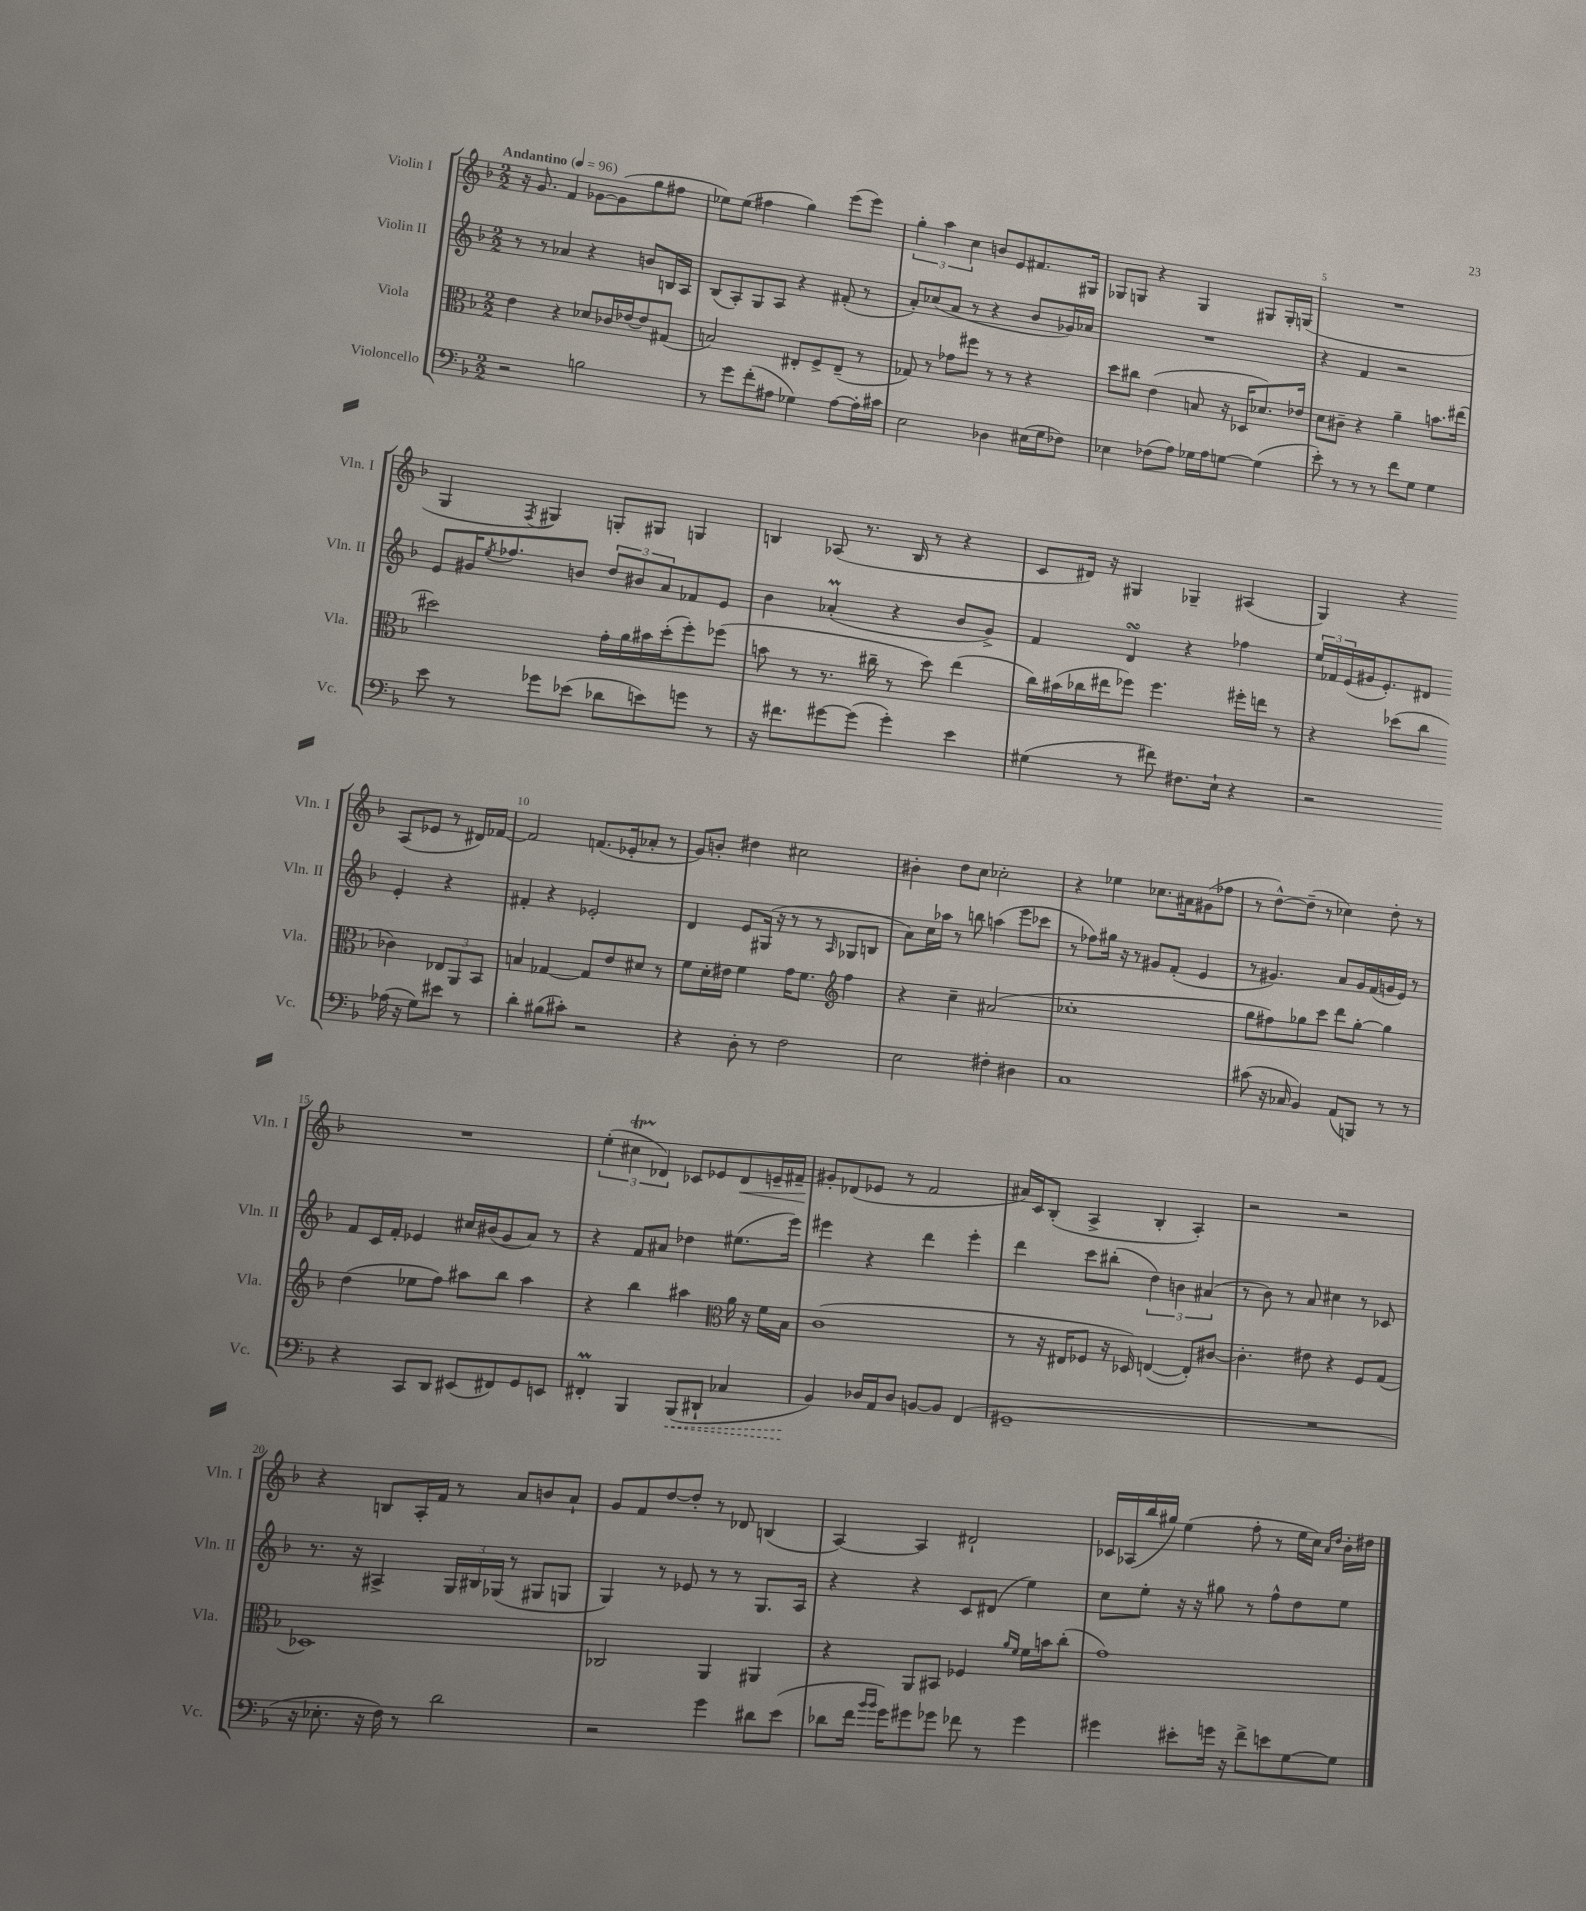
<<
\new StaffGroup <<
\new Staff = "s0" \with { instrumentName = "Violin I" shortInstrumentName = "Vln. I" } {
    \clef treble \key f \major \numericTimeSignature \time 2/2 \tempo "Andantino" 4 = 96
    r16 g'8. f'4 ges'8~ ges'8( g''8 fis''8 |
    ees''8) ees''8( fis''4 g''4) e'''8( e'''8) |
    \tuplet 3/2 { g''4-. a''4 c''4 } b'8 e'8 fis'8. gis16 |
    ges8 g8 r4 g4 gis8 gis16-. g16( |
    R1 |
    g4 \acciaccatura { f8 } gis4) g8-. gis8 g4 |
    b4 aes8( r8. b16 r8 r4 |
    c'8 dis'16) r16 gis4 ges4-- ais4( |
    g4) r4 a8( ees'8 r8 dis'16) fes'16~ |
    fes'2 f'8.( ees'16-. aes'8-. r8 |
    g'8) b'8-. dis''4 cis''2 |
    bis'4-. d''8 c''8 ces''2-. |
    r4 ees''4 ces''8. ais'16 gis'8( fes''8 |
    r8 d''8~-^) d''8--( r8 ces''4) d''8-. r8 |
    R1 |
    \tuplet 3/2 { e''4-.( cis''4\startTrillSpan des'4\stopTrillSpan) } ces'8 ees'8 des'8\< e'16-- fis'16-- |
    gis'8-.\! des'8( ees'8 r8 f'2 |
    ais'16) c'16 bes8-.( a4-> bes4-. a4-.) |
    r2 r2 |
    r4 b8 a16-. f'16 r8 a'8 b'8 a'8-! |
    g'8 f'8 d''8~ d''8-. r8 des'8 b4( |
    a4~) a4 dis'2-! |
    ces'16 aes16( bes''16 gis''16) e''4( f''8-. r8 e''16 c''16) \grace { a'16 d''16 } bes'16-. dis''16 \bar "|." |
}
\new Staff = "s1" \with { instrumentName = "Violin II" shortInstrumentName = "Vln. II" } {
    \clef treble \key f \major \numericTimeSignature \time 2/2
    r8 r8 aes'4 r4 b'8 b16 a16 |
    bes8( a8-.) g8 a8 r4 fis'8-.( r8 |
    a'8-.) ces''8( a'8 r8 r4 bes'8 ges'16) aes'16 |
    R1 |
    r4 f'4 r2 |
    e'8 gis'16 \acciaccatura { e''8 } fes''8. b'8 \tuplet 3/2 { d''8 bis'8 a'8 } fes'8 e'8 |
    bes'4 aes'4-.\prall( r4 bes'8 g'8->) |
    f'4 d'4\turn r4 fes''4 |
    \tuplet 3/2 { e''16 fes'16 e'16( } gis'16 e'8.-.) dis'8 e'4-. r4 |
    fis'4-. r4 ees'2-. |
    d'4 e'8 gis16( r16 r8 r8 \grace { a16 } ges8 b8 |
    a'8) c''16 aes''16 r8 b''8 a''4( e'''8 ces'''8 |
    r8 fes''8) gis''16 r16 r8 gis'8 f'8-.( e'4 |
    r8 gis'4.) a'8 gis'16 f'16( g'16 e'16) r8 |
    f'8 c'16 f'16-. ees'4 cis''16 bis'16( g'8 a'8) r8 |
    r4 f'8 ais'8 des''4 eis''8.( e'''16) |
    eis'''4 r4 d'''4 eis'''4-. |
    d'''4 c'''8 bis''8-.( \tuplet 3/2 { d''4) b'4 ais'4( } |
    r8 bes'8) r8 a'8 cis''4 r8 ces'8 |
    r8. r16 ais4-> \tuplet 3/2 { g16 bis16 ges16( } r8 gis8 g8 |
    g4) r8 ees'8 r8 r8 g8. a16 |
    r4 r4 c'8 dis'8( e''4) |
    c''8 e''8-. r16 r16 gis''8 r8 f''8-^ d''8 e''8 \bar "|." |
}
\new Staff = "s2" \with { instrumentName = "Viola" shortInstrumentName = "Vla." } {
    \clef alto \key f \major \numericTimeSignature \time 2/2
    e'4 r4 des'8 ces'16 ees'16~ ees'8 gis8( |
    b2) eis8-. f8-> eis8--( r8 |
    ges8) r8 ges'8 fis''8 r8 r8 r4 |
    d''8 cis''8 e'4( b8 r16 des16 des'8.) ees'16 |
    d'8 cis'8-- r4 a'4-- b'8. eis''16( |
    dis''2) g'16-. a'16 bis'16 dis''16-.( f''8-.) fes''8( |
    b'8 r8 r8. cis''16-- r8 d''8) e''4( |
    c''16) bis'16( ces''16 eis''16 fes''8) fes''4. fis''16-. e''16 r8 |
    r4 des''8( c''8 ces'4) \tuplet 3/2 { ees8 a,8 bes,8 } |
    b4 ges4~ ges8 e'8 dis'8 r8 |
    f'8 d'16-. eis'16 f'4 g'16 f'8. \clef treble f''4 |
    r4 c''4-- ais'2( |
    ces''1-. |
    g''8 fis''8) ges''8 c'''8 d'''8 ges''8~-. ges''4 |
    d''4( ees''8 f''8) ais''8 bes''8 ais''4 |
    r4 bes''4 ais''4 \clef alto a'16 r16 f'16 bes16 |
    c'1( |
    r8 r16 eis16 fes8 r16 des16) e4~( e8-.) cis'8~ |
    cis'4.-. eis'8 r4 f8 g8( |
    des1) |
    ces2 a,4 ais,4 |
    r4 a,8 bis,8 fes4 \grace { a'16 f'16 } f'16 b'16 c''8-.( |
    g'1) \bar "|." |
}
\new Staff = "s3" \with { instrumentName = "Violoncello" shortInstrumentName = "Vc." } {
    \clef bass \key f \major \numericTimeSignature \time 2/2
    r2 b2 |
    r8 g'8 f'8-.( ais8 ges4) ais8~ ais16-. cis'16 |
    e2 des4 eis16( g16 fes8) |
    ees4 fes8( a8) ges16 a16 g8~ g4( |
    e'8-.) r8 r8 r8 f'8 g8 g4 |
    e'8 r8 ges'8 ees'8( des'8 e'8) g'8 r8 |
    r16 fis'8. gis'8~ gis'8( gis'4-.) e'4 |
    gis4( r8 fis'8) fis8. e16-! r4 |
    r2 aes16( r16 g8) eis'8 r8 |
    d'4-. bis8( cis'8-.) r2 |
    r4 d8-. r8 f2 |
    e2 fis4-. dis4 |
    c1 |
    cis'8( r16 ces16 bes,4) a,8( b,,8) r8 r8 |
    r4 c,8 d,8 eis,8( fis,8) g,8 e,8 |
    fis,4-.\prall bes,,4 \once \override Hairpin.style = #'dashed-line bes,,8\<( dis,8-! ces4 |
    bes,4\!) des16 a,16 des8 b,8~ b,8 f,4( |
    gis,1-- |
    R1 |
    r16 ees8.-. r16 f16) r8 d'2 |
    r2 g'4 dis'8 e'8( |
    des'8 f'16 \grace { bes'16 bes'16 } g'16) gis'8 ges'8 fes'8 r8 ges'4 |
    gis'4 eis'8-. g'16 r16 f'8-> e'8 g8~ g8 \bar "|." |
}
>>
>>
\layout { \context { \Score \override BarNumber.break-visibility = ##(#f #t #t) barNumberVisibility = #(every-nth-bar-number-visible 5) } }
